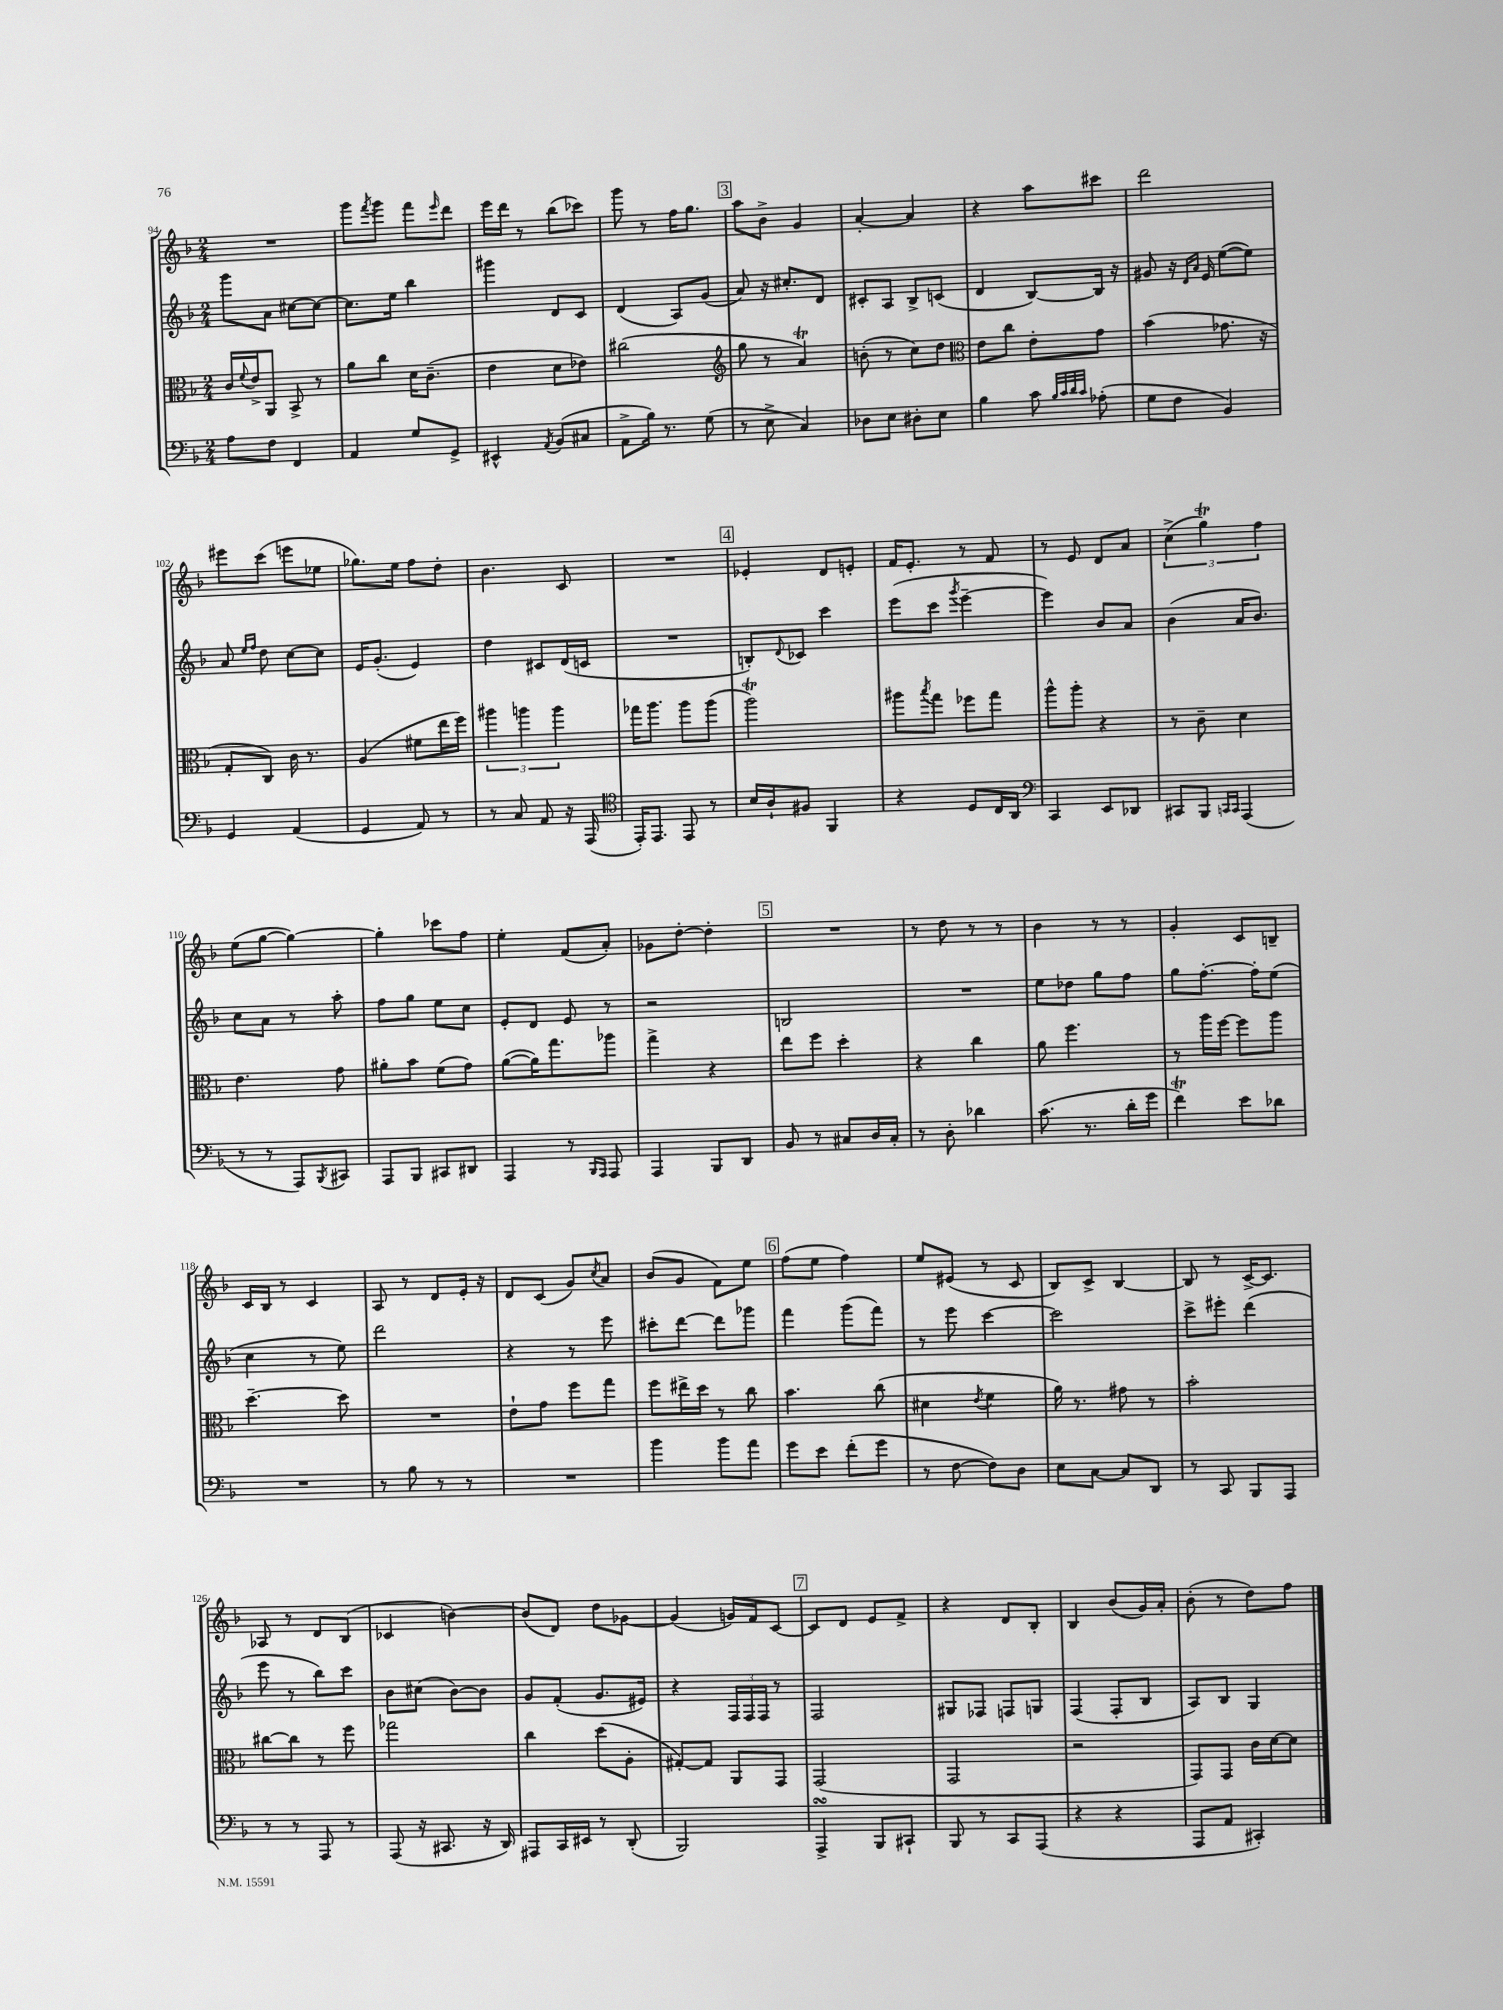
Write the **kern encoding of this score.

**kern	**kern	**kern	**kern
*staff4	*staff3	*staff2	*staff1
*clefF4	*clefC3	*clefG2	*clefG2
*k[b-]	*k[b-]	*k[b-]	*k[b-]
*M2/4	*M2/4	*M2/4	*M2/4
8A\L	16c/LL	8ggg\L	2r
.	8qqf/	.	.
.	16e^/J	.	.
8F\J	8AA/J	8a\J	.
4FF/	8BB-^/	[8cc#\L	.
.	8r	8cc#\_J	.
=	=	=	=
4AA/	8a\L	8.cc#\]L	8ggg\L
.	.	.	8qfff/
.	8cc\J	.	8ggg\J
.	.	16ee\Jk	.
8G/L	16d\LK	4bb-\	8fff\L
.	(8.c~\J	.	.
.	.	.	16qqeee/
8GG^/J	.	.	8ddd\J
=	=	=	=
4EE#^^/	4e\	4ggg#\	16eee\LL
.	.	.	16ddd\JJ
.	.	.	8r
8qAA/	.	.	.
(8BB-/L	8d\L	8d/L	(8bb-\L
8C#/J	8e-\J)	8c/J	8ccc-\J)
=	=	=	=
8AA^\L	(2cc#\	(4d/	8ggg\
16B-\Jk)	.	.	8r
8.r	.	.	.
.	.	8A/L)	16ff\LK
.	.	.	8.gg\J
(8G\	.	(8g/J	.
=	=	=	=
*	*clefG2	*	*
8r	8gg\	8a/)	8aa\L
8E^\	8r	16r	8b-^\J
.	.	8.cc#'/L	.
4C/)	4a/)	.	4g/
.	.	8d/J	.
=	=	=	=
8D-\L	(8b'\	8c#'/L	[4a'/
8E\J	8r	8A/J	.
8D#'\L	8cc\L)	8B-^/L	4a/]
8E\J	8dd\J	(8c/J	.
=	=	=	=
*	*clefC3	*	*
4B-\	8e\L	4d/	4r
.	8cc\J	.	.
8c\	8e'\L	[8B-/L)	8aa\L
32qqB-/LLL	.	.	.
32qqc/	.	.	.
32qqd/	.	.	.
32qqc/JJJ	.	.	.
(8A-'\	8g\J	16B-/]Jk	8ccc#\J
.	.	16r	.
=	=	=	=
8G\L	(4b-\	8g#/	2ddd\
8F\J	.	16r	.
.	.	16qqd/LL	.
.	.	16qqa/JJ	.
.	.	16e/	.
4BB-/)	8.g-\	([8ee\L	.
.	.	8ee\]J)	.
.	16r	.	.
=	=	=	=
4GG/	8G'/L	8a/	8eee#\L
.	.	16qqee/LL	.
.	.	16qqff/JJ	.
.	8C/J)	8dd\	(8ccc\J
(4AA/	16c\	[8cc\L	8eee\L
.	8.r	.	.
.	.	8cc\]J	8ee-\J
=	=	=	=
4GG/	(4A/	16e/LK	8.gg-\L)
.	.	(8.g'/J	.
.	.	.	16ee\Jk
8AA/)	8f#\L	4e/)	8ff\L
8r	16ee\L	.	8dd'\J
.	16ff\JJ)	.	.
=	=	=	=
8r	6aa#\	4dd\	4.b-\
8C/	.	.	.
.	6aa\	.	.
8AA/	.	8c#/L	.
.	6aa\	.	.
16r	.	(16d/L	8c/
(16AAA/	.	16c/JJ	.
=	=	=	=
*clefC4	*	*	*
16EE'/LK)	16gg-\LK	2r	2r
8.EE/J	8.aa\J	.	.
8EE/	8aa\L	.	.
8r	(8aa\J	.	.
=	=	=	=
16B-/LL	2aa\)	8B'/L)	4e-'/
16A`/J	.	.	.
.	.	8qqd/	.
8F#/J	.	8c-/J	.
4FF/	.	4ccc\	8d/L
.	.	.	8e'/J
=	=	=	=
4r	8aa#\L	(8eee\L	16f/LK
.	.	.	8.e'/J
.	8qbb-/	.	.
.	8gg\J	8ccc\J	.
.	.	8qggg/	.
8D/L	8ff-\L	[4eee~\	8r
16C/L	8gg\J	.	8f/
16AA/JJ	.	.	.
=	=	=	=
*clefF4	*	*	*
4CC/	8aa^^\L	4eee\])	8r
.	8aa'\J	.	8e/
8EE/L	4r	8b-/L	8d/L
8DD-/J	.	8a/J	8a/J
=	=	=	=
8CC#/L	8r	(4b-\	(6cc^\
8BBB-/J	8c~\	.	.
.	.	.	6gg\)
16qqCC/LL	.	.	.
16qqCC/JJ	.	.	.
(4AAA/	4d\	16a/LK	.
.	.	8.b-/J)	.
.	.	.	6ff\
=	=	=	=
8r	4.e\	8cc\L	(8ee\L
8r	.	8a\J	[8gg\J
8AAA/L)	.	8r	4gg\_)
8qBBB-/	.	.	.
8CC#/J	8g\	8aa'\	.
=	=	=	=
8AAA/L	8a#'\L	8ff\L	4gg'\]
8BBB-/J	8b-\J	8gg\J	.
8CC#/L	(8f\L	8ee\L	8ccc-\L
8DD#/J	8g\J)	8cc\J	8ff\J
=	=	=	=
4AAA/	([8a\L	8e'/L	4ee'\
.	16a\]K)	8d/J	.
.	8.gg\	.	.
8r	.	8e/	(8f/L
16qqBBB-/LL	.	.	.
16qqAAA/JJ	.	.	.
8AAA/	8aa-\J	8r	8a'/J)
=	=	=	=
4AAA/	4gg^\	2r	8g-\L
.	.	.	[8dd'\J
8BBB-/L	4r	.	4dd'\]
8DD/J	.	.	.
=	=	=	=
8BB-/	8ee\L	2B/	2r
8r	8ff\J	.	.
8C#/L	4dd'\	.	.
16D/L	.	.	.
16C#'/JJ	.	.	.
=	=	=	=
8r	4r	2r	8r
8D'\	.	.	8dd\
4d-\	4cc\	.	8r
.	.	.	8r
=	=	=	=
(8.c\	8a\	8ee\L	4b-\
.	4.ff\	8dd-\J	.
8.r	.	.	.
.	.	8gg\L	8r
16d'\LL	.	8ff\J	8r
16g\JJ	.	.	.
=	=	=	=
4f\)	8r	8gg\L	4g'/
.	16aa\LL	[8.ff'\J	.
.	[16ff\JJ	.	.
8e\L	8ff\]L	.	8c/L
.	.	16ff'\]LK	.
8d-\J	8aa\J	(8ee\J	8B~/J
=	=	=	=
2r	[4.dd~\	4cc\	16c/LL
.	.	.	16B-/JJ
.	.	.	8r
.	.	8r	4c/
.	8dd\]	8ee\)	.
=	=	=	=
8r	2r	2ddd\	8A/
8B-\	.	.	8r
8r	.	.	8d/L
8r	.	.	16e'/Jk
.	.	.	16r
=	=	=	=
2r	8e`\L	4r	8d/L
.	8g\J	.	(8c/J
.	8ff\L	8r	8g/L)
.	.	.	8qcc/
.	8gg\J	8eee\	8a/J
=	=	=	=
4b-\	8ff\L	8ccc#'\L	(8b-/L
.	16ee#^\L	[8ddd\J	8g/J
.	16dd\JJ	.	.
8b-\L	8r	8ddd\]L	8f\L)
8a\J	8cc\	8ggg-\J	8ee\J
=	=	=	=
8g\L	4.b-\	4fff\	(8ff\L
8e\J	.	.	8ee\J
(8f'\L	.	(8ggg\L	4ff\)
8g\J	(8cc\	8fff\J)	.
=	=	=	=
8r	4d#\	8r	8ee/L
[8F\	.	8eee\	(8e#/J
.	8qe/	.	.
8F\]L)	4f\	[4ccc\	8r
8D\J	.	.	8c/
=	=	=	=
8E\L	16a\)	2ccc\]	8B-/L)
.	8.r	.	.
[8C\J	.	.	8c^/J
8C/]L	8g#\	.	[4B-/
8DD/J	8r	.	.
=	=	=	=
8r	2b-'\	8ccc^\L	8B-/]
8CC/	.	8eee#'\J	8r
8BBB-/L	.	(4ddd\	[16c^/LK
.	.	.	8.c/]J
8AAA/J	.	.	.
=	=	=	=
8r	[8cc#\L	8eee\	8A-/
8r	8cc#\]J	8r	8r
8AAA/	8r	8bb-\L)	8d/L
8r	8ff\	8ccc\J	(8B-/J
=	=	=	=
(8AAA/	2gg-\	8b-\L	4c-/
16r	.	(8cc#\J	.
8.CC#/	.	.	.
.	.	[8b-\L)	[4b\)
16r	.	8b-\]J	.
16DD/)	.	.	.
=	=	=	=
8AAA#/L	4cc\	8g/L	(8b/]L
16CC/L	.	(8f'/J	8d/J)
16EE#/JJ	.	.	.
8r	(8dd\L	8.g/L	8dd\L
(8DD'/	8A'\J	.	[8g-\J
.	.	16e#/Jk)	.
=	=	=	=
2BBB-/)	[8G#'/L)	4r	(4g-/]
.	8G#/]J	.	.
.	8AA/L	24F/LL	16g/LL)
.	.	24F/	.
.	.	.	16f/J
.	.	24F/JJ	.
.	8GG/J	8r	[8c/J
=	=	=	=
4AAA^/	(2GG/	2F/	8c/]L
.	.	.	8d/J
8BBB-/L	.	.	8e/L
8CC#`/J	.	.	8f^/J
=	=	=	=
8BBB-/	2GG/	8G#/L	4r
8r	.	8F-/J	.
8CC/L	.	8F/L	8d/L
(8AAA/J	.	8G/J	8B-'/J
=	=	=	=
4r	2r	(4F/	4B-/
4r	.	8F'/L	(8b-/L
.	.	8B-/J	16g/L)
.	.	.	16a'/JJ
=	=	=	=
8AAA/L	8GG/L)	8A/L)	(8b-'\
8AA/J	8GG/J	8B-/J	8r
4CC#'/)	16c\LL	4G/	8dd\L)
.	[16d\J	.	.
.	8d\]J	.	8ff\J
==	==	==	==
*-	*-	*-	*-
